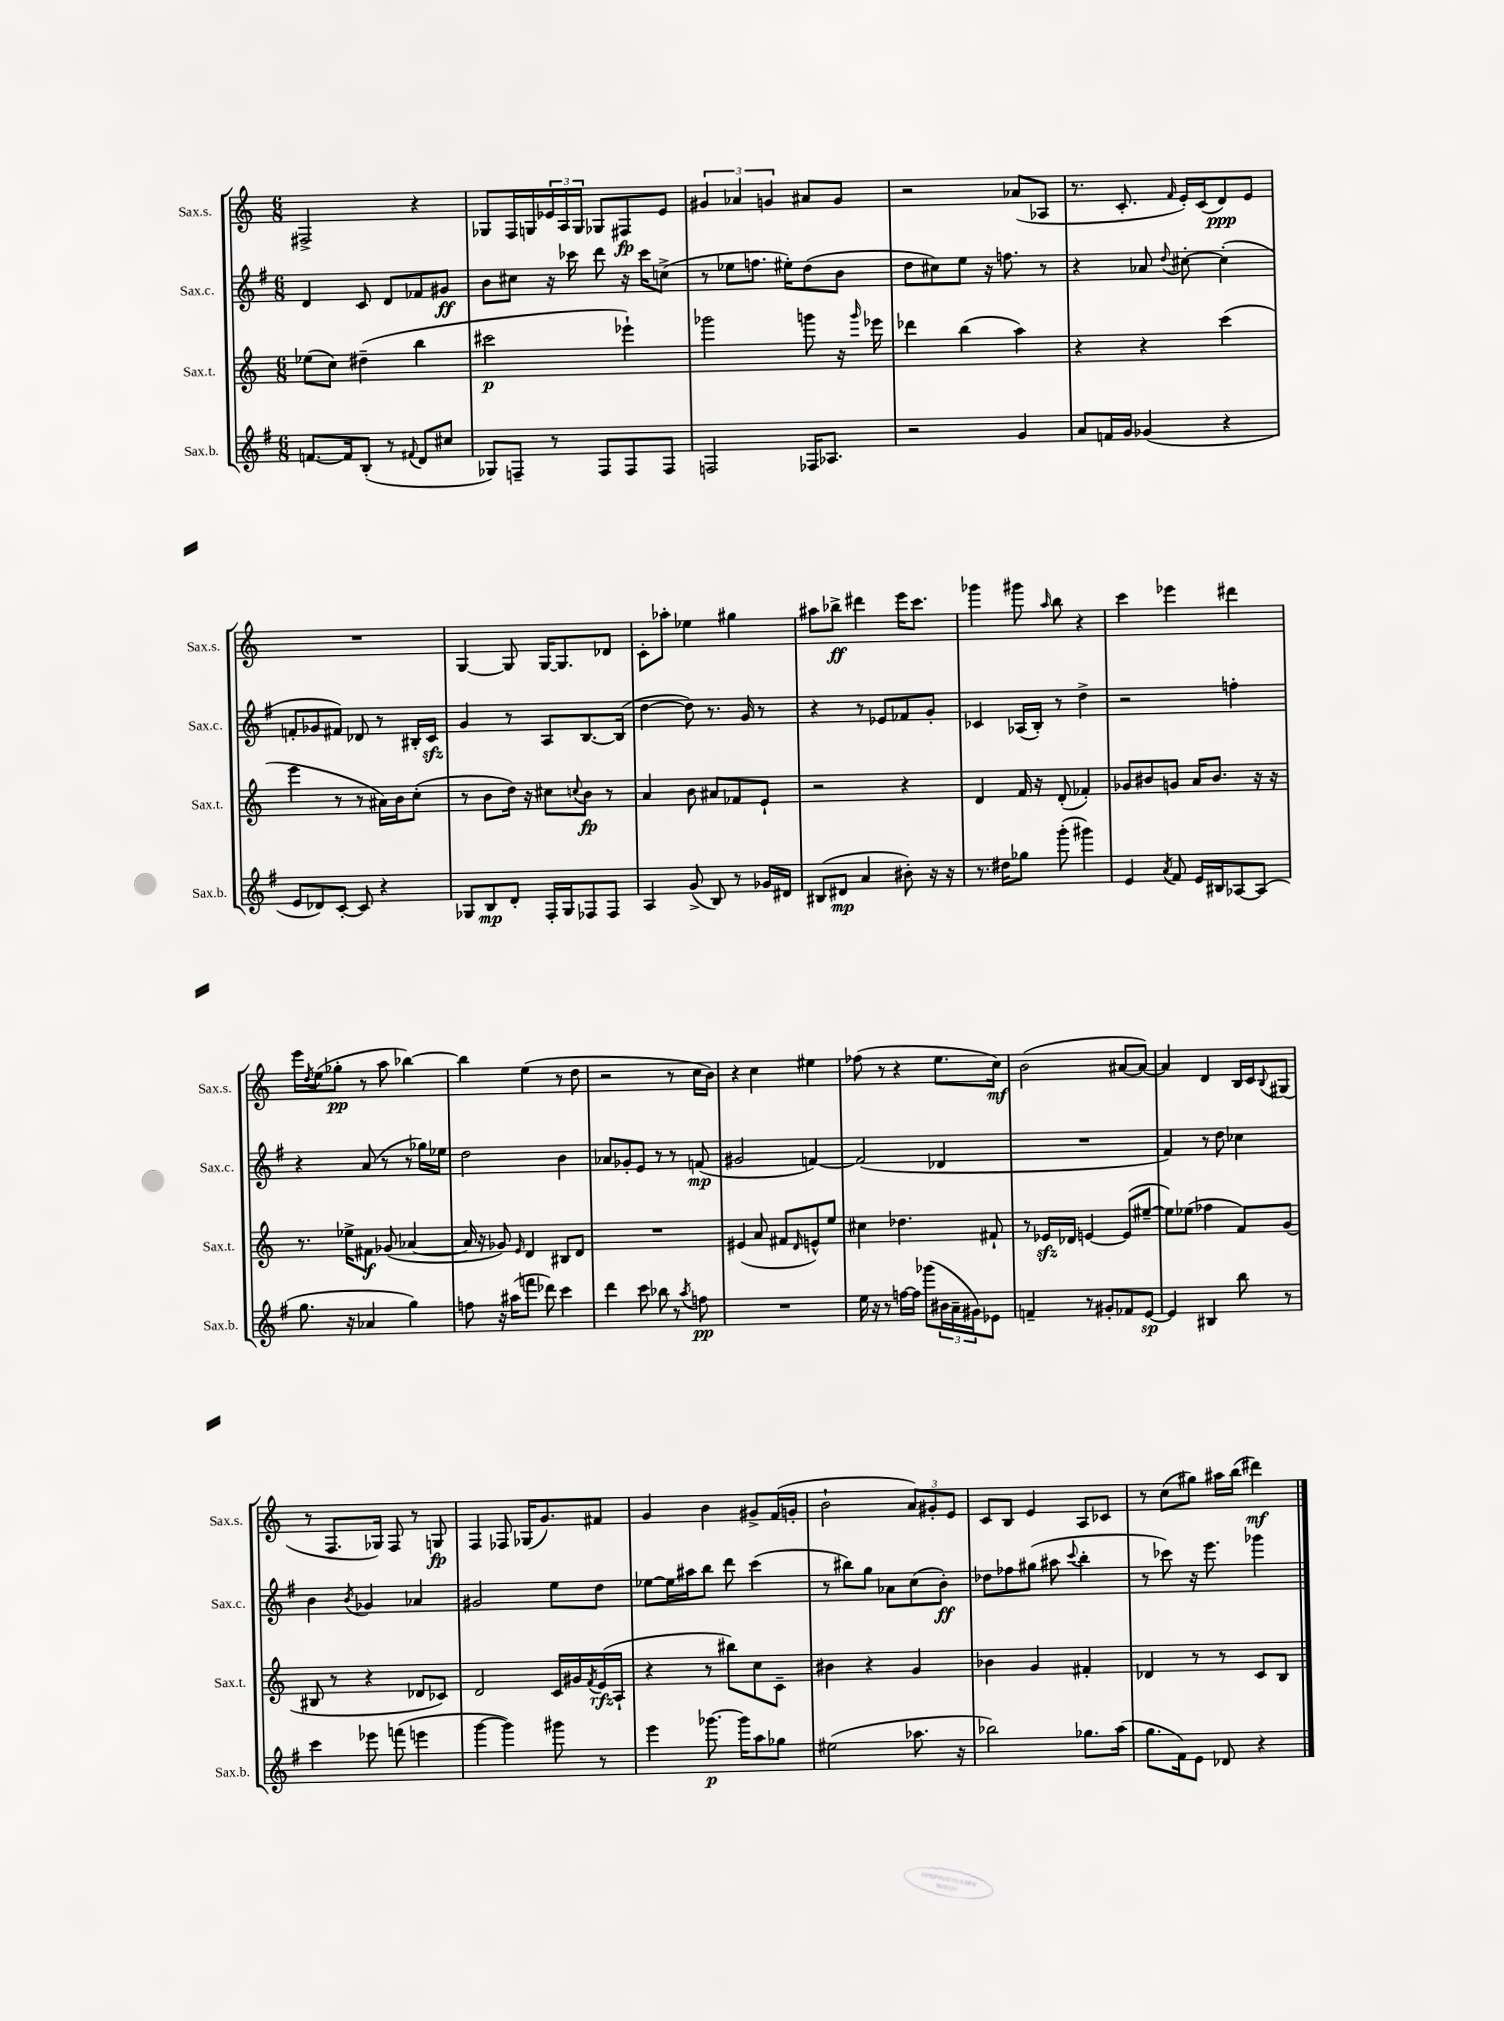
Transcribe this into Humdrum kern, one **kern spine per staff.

**kern	**dynam	**kern	**dynam	**kern	**dynam	**kern	**dynam
*part4	*part4	*part3	*part3	*part2	*part2	*part1	*part1
*staff4	*staff4	*staff3	*staff3	*staff2	*staff2	*staff1	*staff1
*I"Sax.b.	*	*I"Sax.t.	*	*I"Sax.c.	*	*I"Sax.s.	*
*I'Sax.b.	*	*I'Sax.t.	*	*I'Sax.c.	*	*I'Sax.s.	*
*clefG2	*	*clefG2	*	*clefG2	*	*clefG2	*
*k[f#]	*	*k[]	*	*k[f#]	*	*k[]	*
*M6/8	*	*M6/8	*	*M6/8	*	*M6/8	*
=43	=43	=43	=43	=43	=43	=43	=43
[8.fn/L	.	(8ee-X\L	.	4d/	.	2F#X^/	.
.	.	8cc\J)	.	.	.	.	.
16f/k]	.	.	.	.	.	.	.
(8B'/J	.	(4dd#X~\	.	8c/	.	.	.
8r	.	.	.	8d/L	.	.	.
8qqf#X/	.	.	.	.	.	.	.
8d/L	.	4bb\	.	8f-X/	.	4r	.
8cc#X/J	.	.	.	8g#X/J	ff	.	.
=44	=44	=44	=44	=44	=44	=44	=44
8G-X/L)	.	2ccc#X\	p	8b\L	.	8G-X/L	.
8Fn~/J	.	.	.	8cc#X\J	.	16F/L	.
.	.	.	.	.	.	16Gn/	.
8r	.	.	.	16r	.	24e-X/	.
.	.	.	.	.	.	24A/	.
.	.	.	.	16ccc-X\	.	.	.
.	.	.	.	.	.	24G/JJ	.
8F/L	.	.	.	8ddd\	.	8G-X/L	.
8F/	.	4eee-X`\)	.	16r	.	8F#X/	fp
.	.	.	.	16ccc-\KL	.	.	.
8F/J	.	.	.	(8ccn^\J	.	8e-/J	.
=45	=45	=45	=45	=45	=45	=45	=45
2Fn/	.	2ggg-X\	.	8r	.	6g#X/	.
.	.	.	.	8ee-X\L	.	.	.
.	.	.	.	.	.	6a-X/	.
.	.	.	.	8.ffn\J	.	.	.
.	.	.	.	.	.	6gn/	.
.	.	.	.	16ee#X'\KL)	.	.	.
16F-X/KL	.	8gggn\	.	(8dd\	.	8a#X/L	.
8.A-X/J	.	.	.	.	.	.	.
.	.	16r	.	8b\J	.	8g/J	.
.	.	16qqggg/	.	.	.	.	.
.	.	16eee-X\	.	.	.	.	.
=46	=46	=46	=46	=46	=46	=46	=46
2r	.	4ddd-X\	.	8dd\L	.	2r	.
.	.	.	.	8cc#X\)	.	.	.
.	.	(4bb\	.	8ee\J	.	.	.
.	.	.	.	16r	.	.	.
.	.	.	.	8.ffn\	.	.	.
4g/	.	4aa\)	.	.	.	(8a-X/L	.
.	.	.	.	8r	.	8A-X/J	.
=47	=47	=47	=47	=47	=47	=47	=47
8a/L	.	4r	.	4r	.	8.r	.
16fn/L	.	.	.	.	.	.	.
16g/JJ	.	.	.	.	.	8.c'/	.
(4g-X/	.	4r	.	8a-X/	.	.	.
.	.	.	.	8qqdd/	.	16qqf/	.
.	.	.	.	[8cc#X'\	.	16e'/LL)	.
.	.	.	.	.	.	(16c/J	.
4r	.	(4ccc\	.	(4cc#'\]	.	8d/)	ppp
.	.	.	.	.	.	8e/J	.
!!LO:LB:g=z
=48	=48	=48	=48	=48	=48	=48	=48
8e/L	.	4eee\	.	8fn'/L	.	2.r	.
8d-X/)	.	.	.	8g-X/	.	.	.
[8c'/J	.	8r	.	8f#X/J)	.	.	.
8c/]	.	8r	.	8d-X/	.	.	.
4r	.	16a#X\LL)	.	8r	.	.	.
.	.	16b\J	.	.	.	.	.
.	.	(8cc'\J	.	16B#X'/LL	.	.	.
.	.	.	.	16czz/JJ	.	.	.
=49	=49	=49	=49	=49	=49	=49	=49
8G-X/L	.	8r	.	4g/	.	[4G/	.
8B/	mp	8b\L	.	.	.	.	.
8d'/J	.	16dd\Jk)	.	8r	.	8G/]	.
.	.	16r	.	.	.	.	.
16F#'/LL	.	8cc#X\L	.	8A/L	.	[16G/KL	.
16G-/J	.	.	.	.	.	8.G/]	.
.	.	8qqccn/	.	.	.	.	.
8F-X/	.	8b\J	fp	[8.B/	.	.	.
8F-/J	.	8r	.	.	.	8d-X/J	.
.	.	.	.	(16B/Jk]	.	.	.
=50	=50	=50	=50	=50	=50	=50	=50
4A/	.	4a/	.	[4dd\	.	8c'\L	.
.	.	.	.	.	.	8aa-X'\J	.
(8g^/	.	8b\	.	8dd\])	.	4ee-X\	.
8B/)	.	8a#X/L	.	8.r	.	.	.
8r	.	8f-X/	.	.	.	4gg#X\	.
.	.	.	.	16g/	.	.	.
16g-X/LL	.	8e`/J	.	8r	.	.	.
16d#X/JJ	.	.	.	.	.	.	.
=51	=51	=51	=51	=51	=51	=51	=51
(8B#X/L	.	2r	.	4r	.	8aa#X\L	.
8d#X/J	mp	.	.	.	.	8bb-X^\J	ff
4a/	.	.	.	8r	.	4ddd#X\	.
.	.	.	.	8e-X/L	.	.	.
8b#X'\)	.	4r	.	8f-X/	.	16eee\KL	.
.	.	.	.	.	.	8.ccc\J	.
16r	.	.	.	8g'/J	.	.	.
16r	.	.	.	.	.	.	.
=52	=52	=52	=52	=52	=52	=52	=52
8.r	.	4d/	.	4c-X/	.	4ggg-X\	.
16dd#X\KL	.	.	.	.	.	.	.
8gg-X\J	.	16f/	.	(16A-X/LL	.	8ggg#X\	.
.	.	16r	.	16B'/JJ)	.	.	.
.	.	.	.	.	.	16qqaa/	.
(8ggg'\	.	(8d'/	.	8r	.	8bb\	.
4ggg#X\)	.	4f-X'/)	.	4dd^\	.	4r	.
=53	=53	=53	=53	=53	=53	=53	=53
4e/	.	8g-X/L	.	2r	.	4ccc\	.
.	.	8b#X/	.	.	.	.	.
8qa/	.	.	.	.	.	.	.
8f#/	.	8gn/J	.	.	.	4eee-X\	.
16e/LL	.	16a/KL	.	.	.	.	.
16B#X/J	.	8.b#/J	.	.	.	.	.
[8A-X/	.	.	.	4ffn'\	.	4ddd#X\	.
(8A-/J]	.	16r	.	.	.	.	.
.	.	16r	.	.	.	.	.
!!LO:LB:g=z
=54	=54	=54	=54	=54	=54	=54	=54
8.gg\	.	8.r	.	4r	.	16eee\LL	.
.	.	.	.	.	.	8qdd/	.
.	.	.	.	.	.	(16ee\J	.
.	.	.	.	.	.	8gg-X'\J	pp
16r	.	16ee-X^\KL	.	.	.	.	.
4a-X/	.	8f#X\J	f	(8a/	.	8r	.
.	.	(8g-X/	.	8r	.	8aa\	.
4gg\)	.	[4a-X/	.	8r	.	[4bb-X\)	.
.	.	.	.	16gg-X\LL)	.	.	.
.	.	.	.	16ee-X\JJ	.	.	.
=55	=55	=55	=55	=55	=55	=55	=55
8ffn\	.	16a-/]	.	2dd\	.	4bb-\]	.
.	.	16r	.	.	.	.	.
16r	.	8g-X/)	.	.	.	.	.
(16aa#X\KL	.	.	.	.	.	.	.
.	.	16qqe/	.	.	.	.	.
8fffn\J	.	4d/	.	.	.	(4ee\	.
8ddd-X\)	.	.	.	.	.	.	.
4ccc\	.	8B#X/L	.	4b\	.	8r	.
.	.	8d/J	.	.	.	8dd\	.
=56	=56	=56	=56	=56	=56	=56	=56
4ddd\	.	2.r	.	8a-X/L	.	2r	.
.	.	.	.	8g-X'/	.	.	.
8ccc\	.	.	.	8e/J	.	.	.
8bb-X\	.	.	.	8r	.	.	.
8r	.	.	.	8r	.	8r	.
8qaa/	.	.	.	.	.	.	.
8ffn\	pp	.	.	(8fn/	mp	16cc\LL	.
.	.	.	.	.	.	16b\JJ)	.
=57	=57	=57	=57	=57	=57	=57	=57
2.r	.	(4e#X/	.	2g#X/	.	4r	.
.	.	8a/	.	.	.	4cc\	.
.	.	8f#X/L	.	.	.	.	.
.	.	16qqd/	.	.	.	.	.
.	.	8en^^/)	.	[4fn/)	.	4ee#X\	.
.	.	8ee/J	.	.	.	.	.
=58	=58	=58	=58	=58	=58	=58	=58
16ee\	.	4cc#X\	.	(2f/]	.	(8ff-X\	.
16r	.	.	.	.	.	.	.
8r	.	.	.	.	.	8r	.
[16ffn\LL	.	4.dd-X\	.	.	.	4r	.
16ff\JJ]	.	.	.	.	.	.	.
(8ggg-X\L	.	.	.	.	.	.	.
24b#X\L	.	.	.	4d-X/	.	8.ee\L	.
24a~\	.	.	.	.	.	.	.
24g#X\J)	.	.	.	.	.	.	.
8e-X\J	.	8f#X`/	.	.	.	.	.
.	.	.	.	.	.	16cc\Jk)	mf
=59	=59	=59	=59	=59	=59	=59	=59
4fn~/	.	8r	.	2.r	.	(2b\	.
.	.	16e-Xzz/LL	.	.	.	.	.
.	.	16d-X/JJ	.	.	.	.	.
8r	.	[4en/	.	.	.	.	.
8g#X'/L	.	.	.	.	.	.	.
8f-X/	.	(8e/L]	.	.	.	[8a#X/L	.
[8e/J	sp	[8ee#X~/J	.	.	.	8a#/J_)	.
=60	=60	=60	=60	=60	=60	=60	=60
4e/]	.	8ee#\L])	.	4f#/)	.	4a#/]	.
.	.	(8ee-X\J	.	.	.	.	.
4B#X/	.	4ff-X\	.	8r	.	4d/	.
.	.	.	.	8dd\	.	.	.
8bb\	.	8f/L)	.	4cc-X\	.	16B/LL	.
.	.	.	.	.	.	16c/J	.
.	.	.	.	.	.	8qqB/	.
8r	.	(8g/J	.	.	.	(8G#X/J	.
!!LO:LB:g=z
=61	=61	=61	=61	=61	=61	=61	=61
4ccc\	.	8B#X/	.	4b\	.	8r	.
.	.	8r	.	.	.	8.F/L	.
.	.	.	.	8qb/	.	.	.
8eee-X\	.	4r	.	4g-X/	.	.	.
.	.	.	.	.	.	16G-X/Jk)	.
(8fffn\	.	.	.	.	.	8F/	.
4eeen\	.	8d-X/L	.	4a-X/	.	8r	.
.	.	8c-X/J)	.	.	.	8Gn/	fp
=62	=62	=62	=62	=62	=62	=62	=62
[4ggg\	.	2d/	.	2g#X/	.	4F/	.
4ggg\])	.	.	.	.	.	8F-X/	.
.	.	.	.	.	.	(16G-X/KL	.
.	.	.	.	.	.	8.g/)	.
8ggg#X\	.	16c/LL	.	8ee\L	.	.	.
.	.	16g#X/	.	.	.	.	.
.	.	8qf/	.	.	.	.	.
8r	.	(16e/	rfz	8dd\J	.	8f#X/J	.
.	.	16A`/JJ	.	.	.	.	.
=63	=63	=63	=63	=63	=63	=63	=63
4eee\	.	4r	.	[8ee-X\L	.	4g/	.
.	.	.	.	16ee-\L]	.	.	.
.	.	.	.	16aa#X\J	.	.	.
[8.ggg-X\	p	8r	.	8bb\J	.	4b\	.
.	.	8bb#X\L)	.	8ddd\	.	.	.
16ggg-\KL]	.	.	.	.	.	.	.
8aa\	.	8cc\	.	(4ccc\	.	8g#X^/L	.
8gg-X\J	.	8c~\J	.	.	.	(16f/L	.
.	.	.	.	.	.	16gn'/JJ	.
=64	=64	=64	=64	=64	=64	=64	=64
(2ee#X\	.	4b#X\	.	8r	.	2b`\	.
.	.	.	.	8bb#X\L)	.	.	.
.	.	4r	.	8gg\J	.	.	.
.	.	.	.	8a-X\L	.	.	.
8.aa-X\	.	4g/	.	(8cc\	.	12a/L)	.
.	.	.	.	.	.	12g#X'/	.
.	.	.	.	8b'\J)	ff	.	.
.	.	.	.	.	.	12e/J	.
16r	.	.	.	.	.	.	.
=65	=65	=65	=65	=65	=65	=65	=65
2bb-X\)	.	4b-X\	.	8dd-X\L	.	8c/L	.
.	.	.	.	8ff-X\	.	8B/J	.
.	.	4g/	.	(8gg#X\J	.	4e/	.
.	.	.	.	8aa#X\	.	.	.
.	.	.	.	8qqccc/	.	.	.
8.gg-X\L	.	4f#X'/	.	4bb'\	.	8A/L	.
.	.	.	.	.	.	8c-X/J	.
(16aa\Jk	.	.	.	.	.	.	.
=66	=66	=66	=66	=66	=66	=66	=66
8.gg\L	.	4d-X/	.	8r	.	8r	.
.	.	.	.	8ccc-X\)	.	(8cc\L	.
16f#\k)	.	.	.	.	.	.	.
8e\J	.	8r	.	16r	.	8gg#X\J)	.
.	.	.	.	8.eee\	.	.	.
8d-X/	.	8r	.	.	.	16aa#X\LL	.
.	.	.	.	.	.	(16bb\JJ	.
4r	.	8c/L	.	4ggg-X\	.	4ddd#X\)	mf
.	.	8B/J	.	.	.	.	.
==	==	==	==	==	==	==	==
*-	*-	*-	*-	*-	*-	*-	*-
